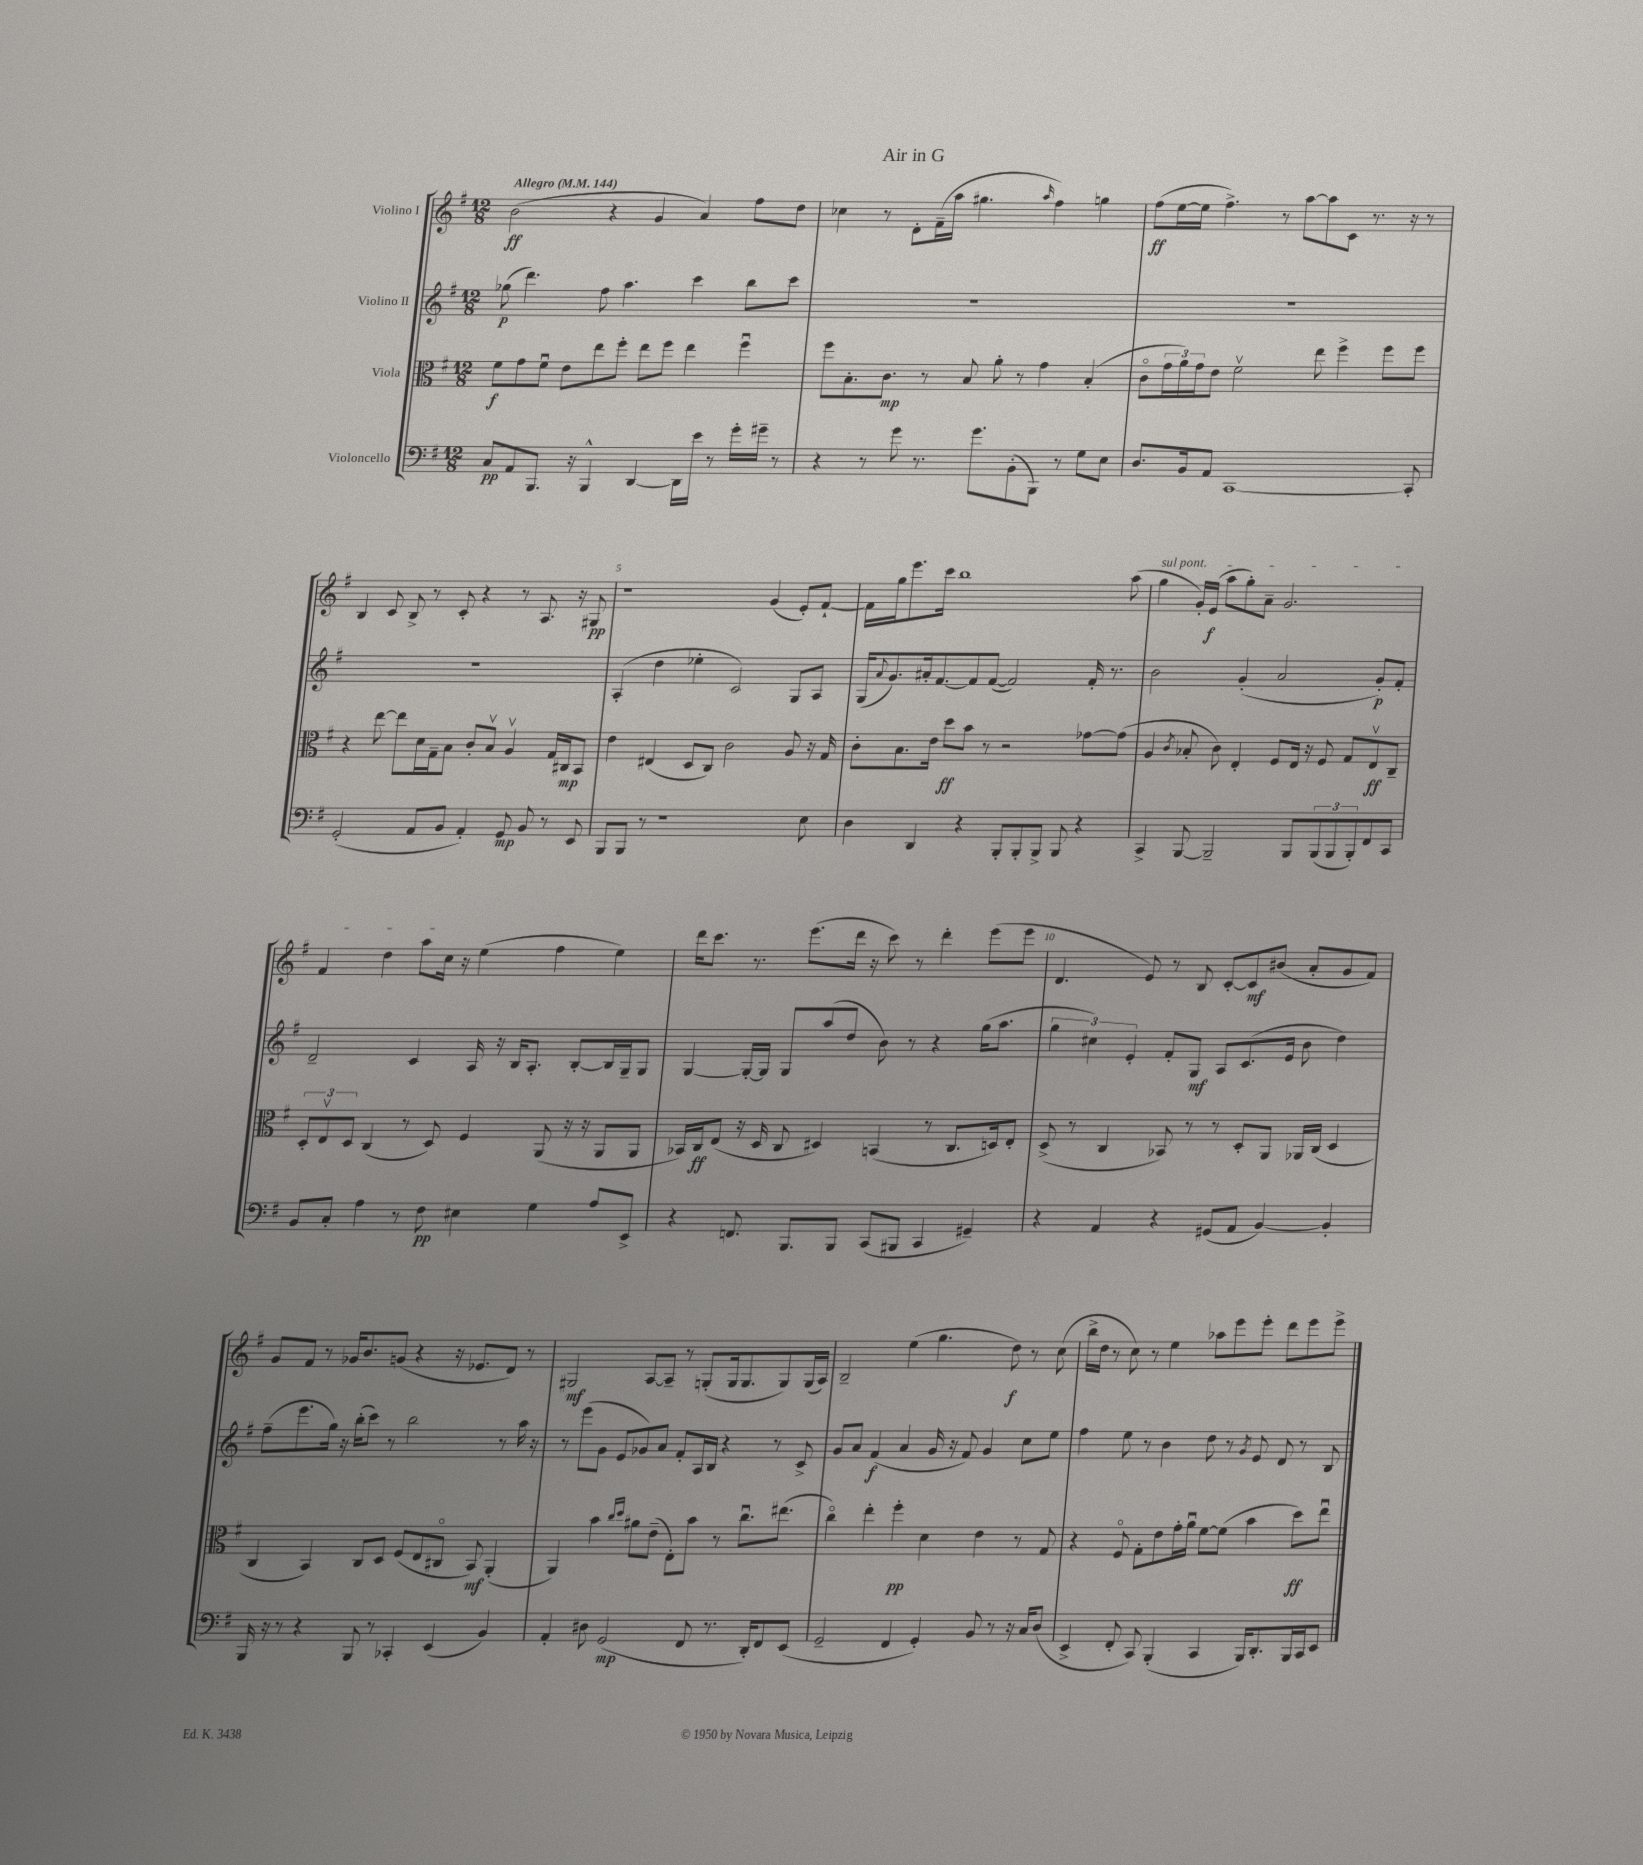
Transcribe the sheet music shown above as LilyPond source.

\header { title = "Air in G" }
<<
\new StaffGroup <<
\new Staff = "s0" \with { instrumentName = "Violino I" } {
    \clef treble \key g \major \numericTimeSignature \time 12/8 \tempo "Allegro" 4 = 144
    b'2\ff( r4 g'4 a'4) fis''8 d''8 |
    ces''4 r8 d'8-. fis'16--( a''16 gis''4. \grace { a''16 } fis''4) g''4 |
    fis''8\ff( e''16~ e''16 fis''4.->) r8 a''8~ a''8 c'8 r8. r16 r8 |
    b4 c'8 b8-> r8 c'8-. r4 r8 a8. r16 gis8\pp |
    r1 g'4( e'8-.) fis'8~-! |
    fis'16 g''16 e'''8. c'''16 b''1 a''8( |
    \once \override TextSpanner.bound-details.left.text = \markup { \italic "sul pont." } g''4\startTextSpan g'16-.) e'16\f( a''8 g''8-.) a'8-- g'2. |
    fis'4 d''4 a''8 c''16\stopTextSpan r16 e''4( fis''4 e''4) |
    d'''16 c'''8. r8. e'''8.( d'''16 r16 c'''8) r8 d'''4-. e'''8( e'''8 |
    d'4. e'8) r8 b8 c'8~-. c'8\mf bis'8( a'8-. g'8 fis'8) |
    g'8 fis'8 r8 ges'16 b'8. g'8( r4 r16 ees'8. d'8) r8 |
    gis2\mf a8~ a8-- r8 g8-.( g16 g8. g8) g16( a16) |
    b2-- e''4( g''4. d''8\f) r8 c''8( |
    b''16-> d''16 r8 c''8) r8 e''4 aes''8 e'''8 e'''8-. d'''8 e'''8 e'''8-> \bar "|." |
}
\new Staff = "s1" \with { instrumentName = "Violino II" } {
    \clef treble \key g \major \numericTimeSignature \time 12/8
    ges''8\p( d'''4.) fis''8 a''4. c'''4 b''8 c'''8 |
    R1. |
    R1. |
    R1. |
    a4-.( d''4 ees''4-. c'2) g8 a8 |
    g16( \appoggiatura { a'8 } g'8.) ais'16-. fis'8.~ fis'8 fis'8~( fis'2) fis'16-. r8. |
    b'2 g'4-.( a'2 g'8-.\p) fis'8-. |
    d'2-- c'4 a16 r16 b16 a8.-. b8~-. b16 g16-- g8 |
    g4~ g16~-. g16 g8 a''8( d''8 b'8) r8 r4 g''16( a''8. |
    \tuplet 3/2 { g''4 cis''4) e'4-. } fis'8-. g8\mf a8 c'8.( e'16 b'8 d''4) |
    fis''8--( e'''8. g''16) r16 b''16-.( c'''8) r8 b''2 r8 a''16 r16 |
    r8 e'''8( g'8 e'8 ges'8) a'8 fis'8-. a16 b16 r4 r8 c'8-> |
    g'8 a'8 fis'4\f( a'4 g'16 r16 fis'8) g'4 c''8 e''8 |
    fis''4 e''8 r8 b'4 d''8 r8 \acciaccatura { g'8 } e'8 d'8 r8 b8 \bar "|." |
}
\new Staff = "s2" \with { instrumentName = "Viola" } {
    \clef alto \key g \major \numericTimeSignature \time 12/8
    fis'8\f g'8 fis'8\downbow e'8 e''8 fis''8-. e''8 fis''8 e''4 fis''4\downbow |
    fis''8 b8.-. c'8.\mp r8 b8 a'8-. r8 g'4 b4-.( |
    c'8\flageolet \tuplet 3/2 { g'16 a'16) g'16 } e'8 fis'2\upbow e''8 fis''4-> fis''8 fis''8 |
    r4 e''8~ e''8 d'16 g16-- b8 c'8-. b8\upbow a4\upbow g16 cis16\mp b,8 |
    e'4 eis4( d8 c8) c'2 a8 r16 g16 |
    c'8-. b8. e'16 d''8\ff b'8 r8 r2 ges'8~ ges'8( |
    a4 \acciaccatura { c'8 } bes8-. c'8) e4-. fis8 e16 r16 fis8 g8 e8\upbow\ff c8-- |
    \tuplet 3/2 { d8-. e8\upbow d8 } c4( r8 d8) fis4 a,8( r16 r16 a,8 a,8 |
    bes,16) c16\ff e8( r16 d16 c8 dis4) b,4( r8 c8. d16) e8-. |
    d8->( r8 c4 bes,8) r8 r8 d8-. a,8 aes,16 c16( d4 |
    c4 b,4) c8 d8 fis8( e8 cis8\flageolet b,8\mf) a,4-.( |
    a,4) b'4 \grace { c''16 d''16 } ais'8 e'8--( e8-.) b'8 r8 c''8.\downbow eis''8.( |
    c''4\flageolet) e''4-. fis''4-.\pp d'4 e'4 r8 g8 |
    r4 fis8\flageolet g8-. e'8 g'16-. a'16\downbow fis'8~ fis'8( b'4 d''8\ff) e''8\downbow \bar "|." |
}
\new Staff = "s3" \with { instrumentName = "Violoncello" } {
    \clef bass \key g \major \numericTimeSignature \time 12/8
    c8\pp a,8 b,,8. r16 b,,4-^ d,4~ d,16 e'16 r8 g'16-. gis'16-- r8 |
    r4 r8 g'8 r8. g'8. b,8-.( b,,8) r8 g8 e8 |
    d8. b,16 a,8 c,1~ c,8-. |
    g,2-.( a,8 b,8 a,4-.) g,8\mp b,8 r8 e,8 |
    b,,8 b,,8 r8 r1 e8 |
    d4 d,4 r4 b,,8-. b,,8-. b,,8-> b,,8 r4 |
    c,4-> b,,8~ b,,2-- b,,8 \tuplet 3/2 { b,,8( b,,8 b,,8-.) } fis,8 c,8 |
    b,8 c8-. a4 r8 fis8\pp eis4 g4 a8 e,8-> |
    r4 f,8. b,,8. b,,8 c,8( bis,,8 c,4 gis,4--) |
    r4 a,4 r4 gis,8( a,8 b,4~) b,4-. |
    b,,16 r16 r8 r4 b,,8 r8 ces,4-. e,4( b,4) |
    a,4-. dis8 g,2\mp( fis,8 r8. d,16-.) fis,8 e,8( |
    g,2-- fis,4 g,4-.) b,8 r8 r16 c16 d8( |
    e,4-> fis,8-. c,8) b,,4-.( c,4 b,,16) d,8.-. b,,16 c,16 e,8 \bar "|." |
}
>>
>>
\layout { \context { \Score \override BarNumber.break-visibility = ##(#f #t #t) barNumberVisibility = #(every-nth-bar-number-visible 5) } }
